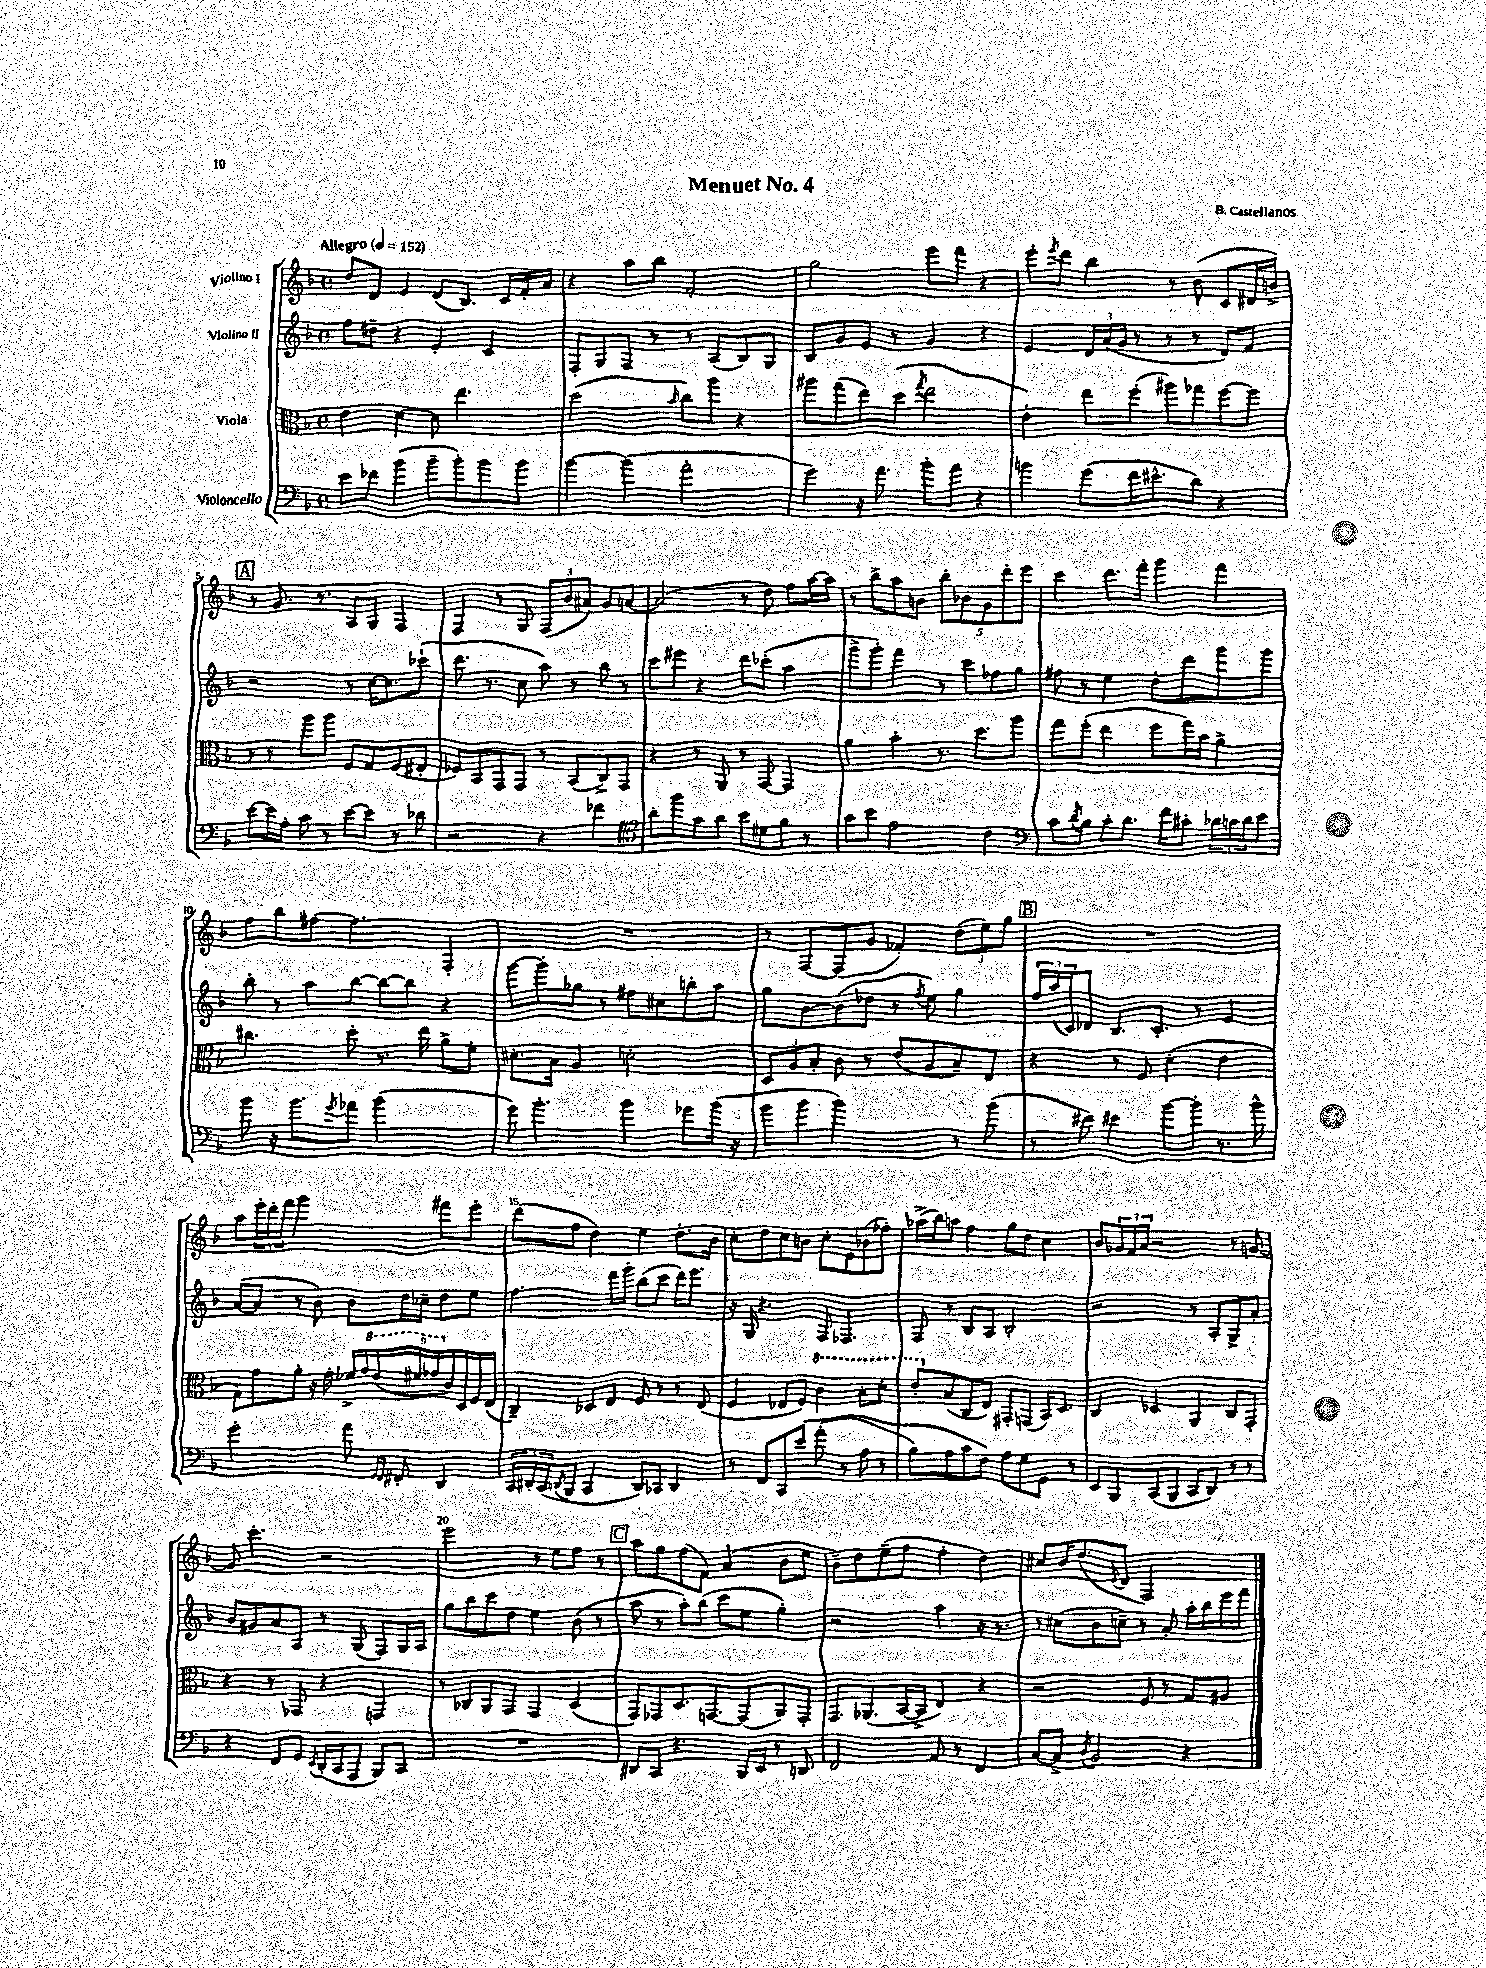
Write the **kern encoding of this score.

**kern	**kern	**kern	**kern
*part4	*part3	*part2	*part1
*staff4	*staff3	*staff2	*staff1
*I"Violoncello	*I"Viola	*I"Violino II	*I"Violino I
*clefF4	*clefC3	*clefG2	*clefG2
*k[b-]	*k[b-]	*k[b-]	*k[b-]
*M4/4	*M4/4	*M4/4	*M4/4
*met(c)	*met(c)	*met(c)	*met(c)
*MM152	*MM152	*MM152	*MM152
=1	=1	=1	=1
!	!	!	!LO:TX:a:B:t=Allegro
8e\L	4e\	8ff\L	8dd/L
8f-X\J	.	8dd#X~\J	8d/J
(4b-\	[4d\	4r	4e/
8b-~\L	8d\]	4e'/	(8d/L
8b-'\)	4.ee\	.	8.B-/J)
8b-\	.	4c/	.
.	.	.	16c/LL
8b-\J	.	.	16f'/
.	.	.	16a/JJ
=2	=2	=2	=2
[4b-\	(2dd\	8F'/L	4r
.	.	8G/	.
(4b-\]	.	8F/J	8aa\L
.	.	8r	8bb-\J
.	16qqb-/	.	.
2a'\	8cc\L)	8r	2f'/
.	8aa\J	(8A/L	.
.	4r	8B-/)	.
.	.	8G/J	.
=3	=3	=3	=3
4g\)	8aa#X\L	8B-/L	2gg\
.	(8gg\	8g/	.
16r	8ee\)	8e/J	.
8.a\	.	.	.
.	(8dd\J	8r	.
.	8qgg/	.	.
8b-'\L	2ee\	4g/	8eee\L
8a\J	.	.	8fff\J
4r	.	4r	4r
=4	=4	=4	=4
4bn\	4e'\)	4e/	8eee'\L
.	.	.	8qeee/
.	.	.	8ddd\J
(8g\L	8ee\L	24d/LL	4bb-\
.	.	(24a/	.
.	.	24g/JJ	.
16f\K	(8ff'\J	8r	.
8.e#X^^\	.	.	.
.	8aa#X\L)	8r	8r
8d\J)	8gg-X\	8r	(8b-\
4r	[8ff\	8d/L)	8c/L
.	8ff\J]	8f/J	16d#X/L
.	.	.	16bn^/JJ)
!!LO:LB:g=z
!!LO:REH:place=s1:t=A
=5	=5	=5	=5
[8e\L	8r	2r	8r
16e\L]	8r	.	8.g/
16A'\JJ	.	.	.
8c\	8aa\L	.	.
.	.	.	8.r
8r	8aa\J	.	.
[8e\L	8F/L	8r	8A/L
8e\J]	8G/	[16cc\KL	8G/J
.	.	8.cc\]	.
8r	(8F/	.	4F/
8d-X\	8E#X'/J	(8ccc-X`\J	.
=6	=6	=6	=6
2r	8F-X/L)	8.ddd\	4F/
.	8BB-/	.	.
.	.	8.r	.
.	8GG/	.	8r
.	8GG/J	8cc\	8G/
4r	8r	8aa\)	(12F/L
.	.	.	12b-/
.	(8BB-/L	8r	.
.	.	.	12a#X/J)
4f-X\	8C^/)	8bb-\	8g/L
.	8GG/J	8r	[8an/J
=7	=7	=7	=7
*clefC4	*	*	*
8a'\L	4r	8ccc\L	(2a/]
8ff\	.	8eee#X\J	.
8g\	8r	4r	.
8a\J	8AA/	.	.
8b-\L	8r	8ddd\L	8r
8d#X\	[8GG/	(8ccc-X'\J	8dd\)
8f\J	4GG/]	4aa\	8ff\L
8r	.	.	[16aa\L
.	.	.	16aa\JJ]
=8	=8	=8	=8
8g\L	4a\	8ggg^\L	8r
8b-\J	.	8ggg'\J)	8bb-^\L
2e\	4b-'\	4fff\	8aa\
.	.	.	8bn\J
.	8.r	8r	10bb-'\L
.	.	.	10b-X\
.	.	8ccc\L	.
.	8.dd\L	.	.
.	.	.	10g\
4c\	.	8ff-X\	.
.	.	.	10ddd'\
.	8aa\J	8gg\J	.
.	.	.	10eee\J
=9	=9	=9	=9
*clefF4	*	*	*
8c\L	8gg\L	8ff#X\	4ccc\
8qd/	.	.	.
8B-\J	(8ff'\J	8r	.
8c'\L	4ee\	4ee\	8.ddd\L
8.d\J	.	.	.
.	.	.	16fff'\Jk
.	8ff\L	8dd'\L	4ggg\
16f\KL	.	.	.
8c#X'\J	16gg\L)	8ddd\	.
.	16b-\JJ	.	.
24d-X\LL	4a^\	8ggg\	4fff\
24cn\	.	.	.
24d-\J	.	.	.
8e\J	.	8ggg\J	.
!!LO:LB:g=z
=10	=10	=10	=10
8b-\	4.cc#X\	8bb-'\	8ff\L
16r	.	8r	8bb-\
8.b-\L	.	.	.
.	.	8aa\L	[8ff#X\J
8qg/	.	.	.
8a-X\J	8dd'\	[8bb-\J	4.ff#\]
(2b-\	8.r	8bb-\L_	.
.	.	8bb-\J]	.
.	16ee\	.	.
.	8a^\L	4r	4F'/
.	8f'\J	.	.
=11	=11	=11	=11
8g\)	8.d#X'\L	[8ggg\L	1r
4.b-'\	.	8ggg'\]	.
.	16B-\Jk	.	.
.	4A/	8gg-X\J	.
.	.	8r	.
4b-\	2dn'\	8ff#X\L	.
.	.	8cc#X\	.
8g-X\L	.	8bbn'\	.
(16b-\Jk	.	8aa\J	.
16r	.	.	.
=12	=12	=12	=12
8b-\L	12D/L	8gg\L	8r
.	12A/	.	.
8b-\J	.	[8b-\	[8F/L
.	12B-'/J	.	.
2b-\)	8c\	(8b-\]	(8F/]
.	8r	8dd-X\J	8g/J
.	(8e/L	8r	4f-X'/)
.	.	8qff/	.
.	8A/	8ee\)	.
8r	8B-~/)	4gg\	(12dd\L
.	.	.	12ee\)
(8b-\	8E/J	.	.
.	.	.	12gg\J
!!LO:REH:place=s1:t=B
=13	=13	=13	=13
8r	4r	24ff/LL	1r
.	.	(24aa/	.
.	.	24c/J)	.
8f#X\)	.	8d-X/J	.
4e#X\	8r	8.B-/L	.
.	8F/	.	.
.	.	8.c'/J	.
[8b-\L	(4d'\	.	.
8b-'\J]	.	8r	.
8.r	4e\	4e/	.
16b-^^\	.	.	.
!!LO:LB:g=z
=14	=14	=14	=14
2g'\	8G\L)	([8a/L	8aa\L
.	8g\	8a/J]	24eee'\L
.	.	.	24ddd'\
.	.	.	24fff\JJ
.	8a'\J	8r	2ggg\
.	16r	8b-\)	.
.	16g'\	.	.
8a\	18f-X^/LL	8b-\L	.
.	18g/	.	.
*	*8va	*	*
.	(18ee/	.	.
16qqGG/LL	.	.	.
16qqFF/JJ	.	.	.
8FF#X'/	.	16dd\L	.
.	18ff#X/	.	.
.	.	16cc-X~\JJ	.
.	18gg-X/	.	.
4DD/	.	8dd\L	8fff#X\L
*	*X8va	*	*
.	18c/)	.	.
.	18D/	.	.
.	.	8ee\J	8eee'\J
.	18F/	.	.
.	(18E/JJ	.	.
=15	=15	=15	=15
24CC/LL	4C~/)	4.ff\	(8ddd\L
24DD#X'/	.	.	.
(24CC/J	.	.	.
8qDDn/	.	.	.
8BBB-/J	.	.	8ff\J
4CC/	8D-X/L	.	4dd\)
.	8E/J	16fff\LL	.
.	.	16ggg'\JJ	.
8DD/L)	8F/	(8bb-\L	4ee\
8CC-X/J	8r	8ccc\J	.
4DD/	8r	16ddd\KL)	8.dd'\L
.	.	8.eee\J	.
.	(8E/	.	.
.	.	.	16b-\Jk
=16	=16	=16	=16
8r	4F/	16r	8cc'\L
.	.	16G/	.
8FF/L	.	4.r	8dd\
8CC/	8E-X/L	.	8cc\
(8e/J	8F/J)	.	8bn\J
*	*8va	*	*
(8a'\	4cc\	8F/	8cc'\L
8r	.	4.F-X/	8e\
8A\	8b-'\L	.	(8b-X\
8r	8dd'\J	.	8ff-X'\J)
=17	=17	=17	=17
8B-\L)	8ee'/L	8F/	(16aa-X^\LL
.	.	.	16bb-\J)
*	*X8va	*	*
8A\	(8B-/	8r	8aan\J
8c\	8C/	8B-/L	4ff\
8F\J)	8E/J)	8A/J	.
8A\L	8GG#X'/L	2B-'/	8gg\L
8G\	(8GGn/J	.	8dd\J
8GG\J	16BB-/KL)	.	4cc\
.	8.D/J	.	.
8r	.	.	.
=18	=18	=18	=18
8EE/L	4C/	2r	8b-/L
8BBB-/	.	.	24g-X/L
.	.	.	24f/
.	.	.	24a/JJ
(8CC/	4D-X/	.	2r
8BBB-/J	.	.	.
8CC/L	4AA/	8r	.
8DD/J)	.	8A'/L	.
8r	8C/L	8G^/	8r
8r	8GG'/J	8a'/J	[8gn/
!!LO:LB:g=z
=19	=19	=19	=19
4r	4r	8b-/L	8g/]
.	.	8g#X/	4.ccc'\
8FF/L	8r	8a/	.
8GG/J	8GG-X/	8A/J	.
8qEE/	.	.	.
(16DD'/LL	4r	8r	2r
16CC/J	.	.	.
8AAA/J	.	(8G/	.
8BBB-/L)	4GGn/	8F/L)	.
8CC/J	.	16G/L	.
.	.	16A/JJ	.
=20	=20	=20	=20
1r	8r	8gg\L	2eee\
.	8C-X/L	8bb-\	.
.	8AA/	8ccc\	.
.	8GG/J	8dd\J	.
.	4GG/	4ee\	8r
.	.	.	8ee\L
.	(4D/	(8b-\	8ff\J
.	.	8r	8r
!!LO:REH:place=s1:t=C
=21	=21	=21	=21
8DD#X/L	8GG/L)	8aa\	8aa\L
8CC/J	8GG-X/	8r	8gg\
4.r	8.D/	8aa'\L)	(8ff\
.	.	(8bb-\J	8f\J)
.	[8.GGn/	.	.
.	.	8ccc\L	(4a/
16BBB-/LL	(8GG/]	8ee\J	.
16EE/JJ	.	.	.
8r	8AA/)	4gg'\)	8b-\L
8DDn/	8GG'/J	.	8ee\J
=22	=22	=22	=22
2FF/	8.GG/L	2r	8b-~\L)
.	.	.	8dd\
.	(8.AA-X/	.	.
.	.	.	(8ee~\
.	[16BB-/L	.	8ff\J
.	16BB-^/JJ]	.	.
8AA/	4E/)	4aa\	4ff'\
8r	.	.	.
4FF/	4r	16r	4dd\)
.	.	8.r	.
=23	=23	=23	=23
[8C/L	2r	8r	8cc#X/L
8C^/J]	.	(8cc#X\L	16b-/K
.	.	.	(8.dd/
8qD/	.	.	.
2BB-/	.	8b-\	.
.	.	.	8qe/
.	.	8ccn~\J)	8d/J
.	8F/	8r	2F/)
.	8r	8a'/	.
4r	8G/L	16aa'\LL	.
.	.	16bb-\	.
.	8A#X/J	16eee\	.
.	.	16fff\JJ	.
==	==	==	==
*-	*-	*-	*-
